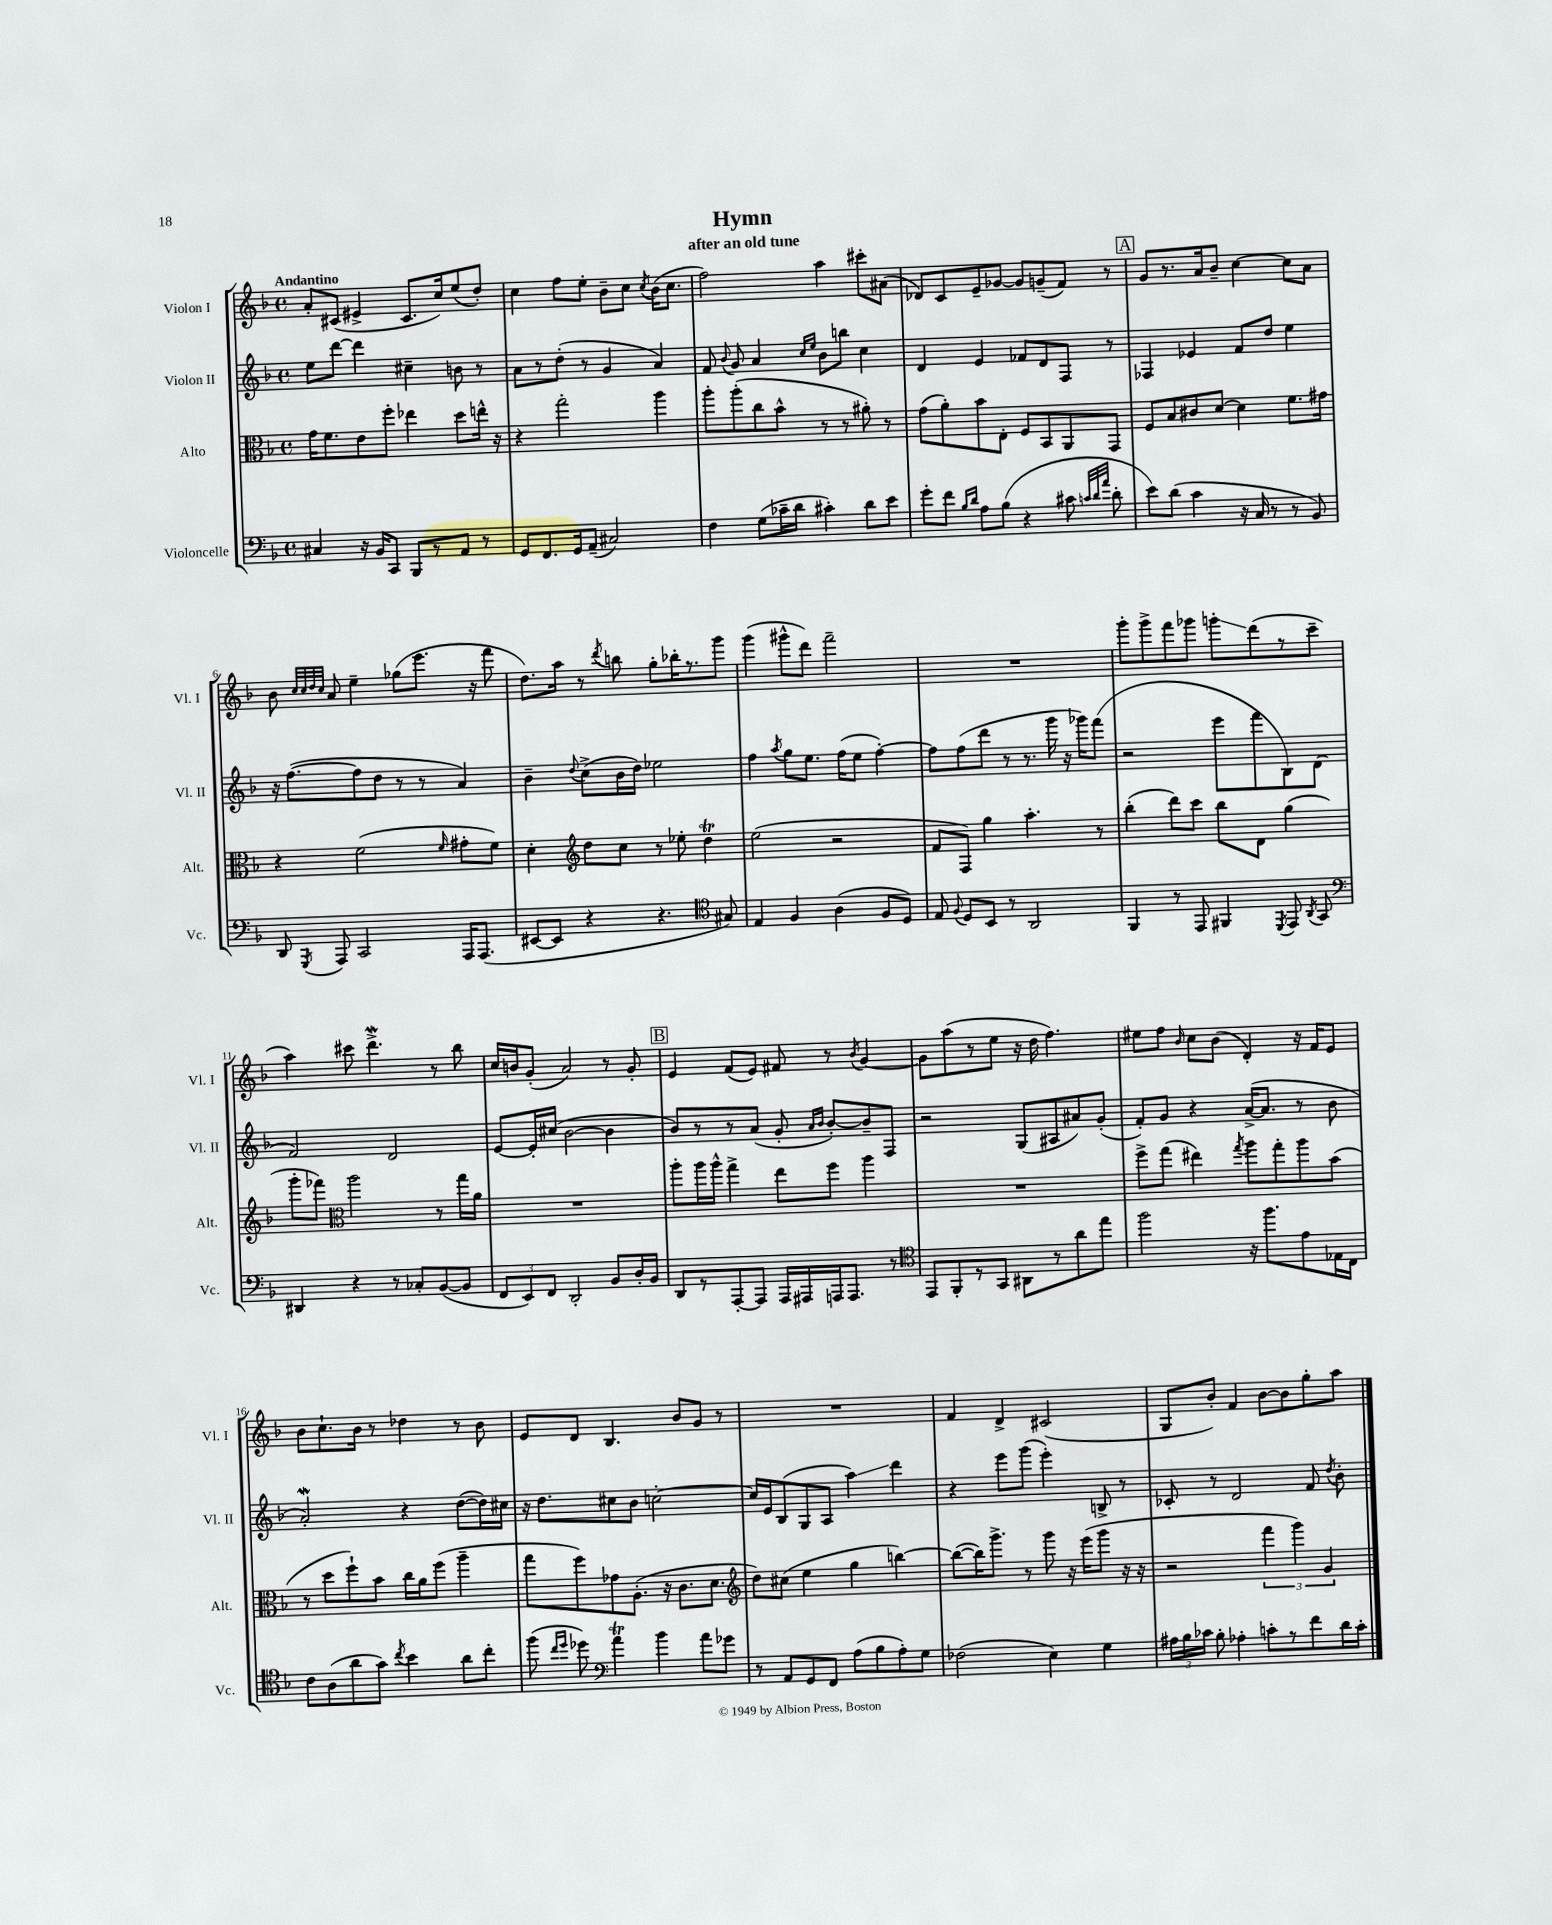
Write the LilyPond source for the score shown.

\header { title = "Hymn" subtitle = "after an old tune" }
<<
\new StaffGroup <<
\new Staff = "s0" \with { instrumentName = "Violon I" shortInstrumentName = "Vl. I" } {
    \clef treble \key f \major \defaultTimeSignature \time 4/4 \tempo "Andantino"
    \autoBeamOff a'8[-. cis'8]( eis'4-> cis'8.[ c''16) e''8( d''8]-.) |
    c''4 f''8[ e''8]-. bes'8[-- c''8] \acciaccatura { c''8 } bes'16[( c''8.] |
    f''2) a''4 cis'''8[-. ais'8]( |
    des'8[) c'8 e'8-- ges'8]~ ges'8[ g'8--( f'8]) r8 |
    \mark \markup { \box "A" } g'8[ r8. a'16 bes'8]-- c''4~ c''8[ a'8] |
    bes'8 \grace { c''32[ c''32 d''32 c''32] } a'8 e''4-- ges''8[( e'''8.] r16 f'''8 |
    d''8.[) a''16] r8 \acciaccatura { d'''8 } b''8 g''8[-. bes''16-. r8. g'''8] |
    g'''4( gis'''8[-^ d'''8]) f'''2-- |
    R1 |
    g'''8[-. g'''8-> f'''8 ges'''8] g'''8[-.\glissando d'''8( r8 c'''8]-- |
    a''4) cis'''8 d'''4.->\mordent r8 bes''8 |
    c''16[ b'16 g'8]-.( a'2) r8 g'8-. |
    \mark \markup { \box "B" } e'4 f'8[( e'8]) fis'8 r8 \acciaccatura { bes'8 } g'4~ |
    g'8[ a''8( r8 e''8] r16 d''16 f''4.) |
    eis''8[ f''8] \grace { bes'16 } c''8[ bes'8]( d'4-.) r16 f'16[ e'8] |
    bes'8[ c''8.-! bes'16] r8 des''4 r8 bes'8 |
    e'8[ d'8] bes4. bes'8[ g'8] r8 |
    R1 |
    f'4 d'4-> cis'2( |
    g8[ bes'8]-.) f'4 bes'8[~ bes'8 g''8-. a''8] \bar "|." |
}
\new Staff = "s1" \with { instrumentName = "Violon II" shortInstrumentName = "Vl. II" } {
    \clef treble \key f \major \defaultTimeSignature \time 4/4
    \autoBeamOff e''8[ d'''8]~ d'''4 cis''4-- b'8 r8 |
    a'8[ r8 d''8]-.( r8 g'4 a'4) |
    f'8 \appoggiatura { bes'8 } g'8 a'4 \grace { c''16[ e''16] } bes'8[ b''8] c''4 |
    d'4 e'4 fes'8[ d'8 f8] r8 |
    \mark \markup { \box "A" } fes4 ees'4 f'8[ d''8] e''4 |
    r16 f''8.[~( f''8 d''8] r8 r8 a'4) |
    bes'4-- \appoggiatura { d''8 } c''8[->( bes'16 d''16]) ees''2 |
    f''4 \acciaccatura { a''8 } g''8[ e''8.] f''16[( e''8] f''4~-.) |
    f''8[ f''8( d'''8] r8 r8. g'''16 r16 ges'''16[) f'''8]( |
    r2 e'''8[ f'''8 bes8) d'8]( |
    f'2) d'2 |
    e'8[~ e'16-. cis''16]( bes'2~ bes'4 |
    \mark \markup { \box "B" } bes'8[) r8 r8 a'8]( g'8-. \grace { a'16[ bes'16] } bes'8[~-.) bes'8-- f8] |
    r2 g8[( ais8 ais'8) g'8]-.( |
    f'8[-.) g'8] r4 a'16[~->( a'8.] r8 bes'8 |
    a'2-.\mordent) r4 d''8[~( d''16) cis''16] |
    r16 d''8.[ cis''8 bes'8] c''2~-. |
    c''16[ e'16 bes8( g8 a8] a''4\glissando) d'''4 |
    r4 e'''8[ g'''8]( e'''4-.) b8-> r8 |
    ces'8-. r8 d'2 f'8 \acciaccatura { d''8 } bes'8-. \bar "|." |
}
\new Staff = "s2" \with { instrumentName = "Alto" shortInstrumentName = "Alt." } {
    \clef alto \key f \major \defaultTimeSignature \time 4/4
    \autoBeamOff g'16[ f'8. e'8 f''8]-. ees''4 d''8[ e''16]-^ r16 |
    r4 g''2-. a''4 |
    a''8[-. a''8-.( c''8 bes'8]-^ r8 r8 ais'8-.) r8 |
    g'8[( a'8-.) bes'8 e8]-. f8[ bes,8 a,8 g,8] |
    \mark \markup { \box "A" } f8[ bes8 cis'8 d'8]~ d'4 f'8.[ gis'16] |
    r4 f'2( \grace { f'16 } gis'8[-. f'8]) |
    d'4-. \clef treble d''8[ c''8] r8 ees''8-. d''4\trill |
    e''2( r2 |
    f'8[ f8]) g''4 a''4.-. r8 |
    bes''4-.( d'''8[) c'''8] bes''8[ d'8] g''4( |
    g'''8[-. fes'''8]) \clef alto a''2 r8 g''16[ a'16] |
    R1 |
    \mark \markup { \box "B" } a''8[-. a''16 a''16]-^ g''4-> e''8[ f''8] a''4 |
    R1 |
    f''8[-> g''8]( eis''4) \acciaccatura { g''8 } a''8[ g''8-. a''8 bes'8]( |
    r8 d''8[ f''8-!) bes'8] c''16[ a'16 f''8]( a''4-- |
    g''8[ f''8) ges'8 a8.]-.( r16 c'8.[ d'8.] |
    \clef treble d''8[) cis''8]( e''4 g''4 b''4~) |
    b''8[~( b''16) g'''8.]-> r8 g'''8 r16 e'''16[( g'''8] r16 r16 |
    r2 \tuplet 3/2 { f'''4 g'''4) g'4 } \bar "|." |
}
\new Staff = "s3" \with { instrumentName = "Violoncelle" shortInstrumentName = "Vc." } {
    \clef bass \key f \major \defaultTimeSignature \time 4/4
    \autoBeamOff cis4 r16 bes,16[ c,8] bes,,8[ r8 a,8] r8 |
    g,8[ f,8. g,16 a,8]--( cis2) |
    f4 g8[( ces'16-- d'16] cis'4-.) d'8[ e'8] |
    g'8[-. f'8] \grace { bes16[ d'16] } a8[ bes8]( r4 cis'8 \grace { c'32[ d'32 a'32] } d'8-. |
    \mark \markup { \box "A" } e'8[) d'8]( c'4 r16 c16 r8 r8 bes,8) |
    d,8 \acciaccatura { g,,8 } a,,8 c,2 a,,16[ a,,8.]( |
    eis,8[~ eis,8] r4 r4. \clef tenor gis8) |
    e4 f4 a4( f8[ d8]) |
    e8 \appoggiatura { f8 } d8[ bes,8] r8 a,2 |
    f,4 r8 e,8 fis,4 \acciaccatura { d,8 } e,8 \acciaccatura { a,8 } g,8 |
    \clef bass dis,4 r4 r8 ces8[-. bes,8~( bes,8] |
    \tuplet 3/2 { f,8[ e,8) f,8] } d,2-. bes,8[ d16-. bes,16] |
    \mark \markup { \box "B" } d,8[ r8 a,,8~-. a,,8] a,,16[ ais,,16 a,,16 a,,8.] r8 |
    \clef tenor e,8[ f,8-. r8 g,8] ais,8[ r8 a'8 e''8] |
    f''2 r16 f''8.[ e'8 ees16 c16] |
    c'8[ a8( a'8 g'8]) \acciaccatura { c''8 } bes'4 a'8[ c''8]-. |
    f''8( \grace { c''16[ d''16] } des''8) \clef bass a'4\trill bes'4 a'8[ ges'8] |
    r8 a,8[ g,8 f,8] a8[( bes8 a8-.) g8] |
    fes2( e4) g4 |
    \tuplet 3/2 { ais16[ bes16 ces'16] } bes8-. aes4-. c'8[-. r8 f'8 d'16 c'16]-. \bar "|." |
}
>>
>>
